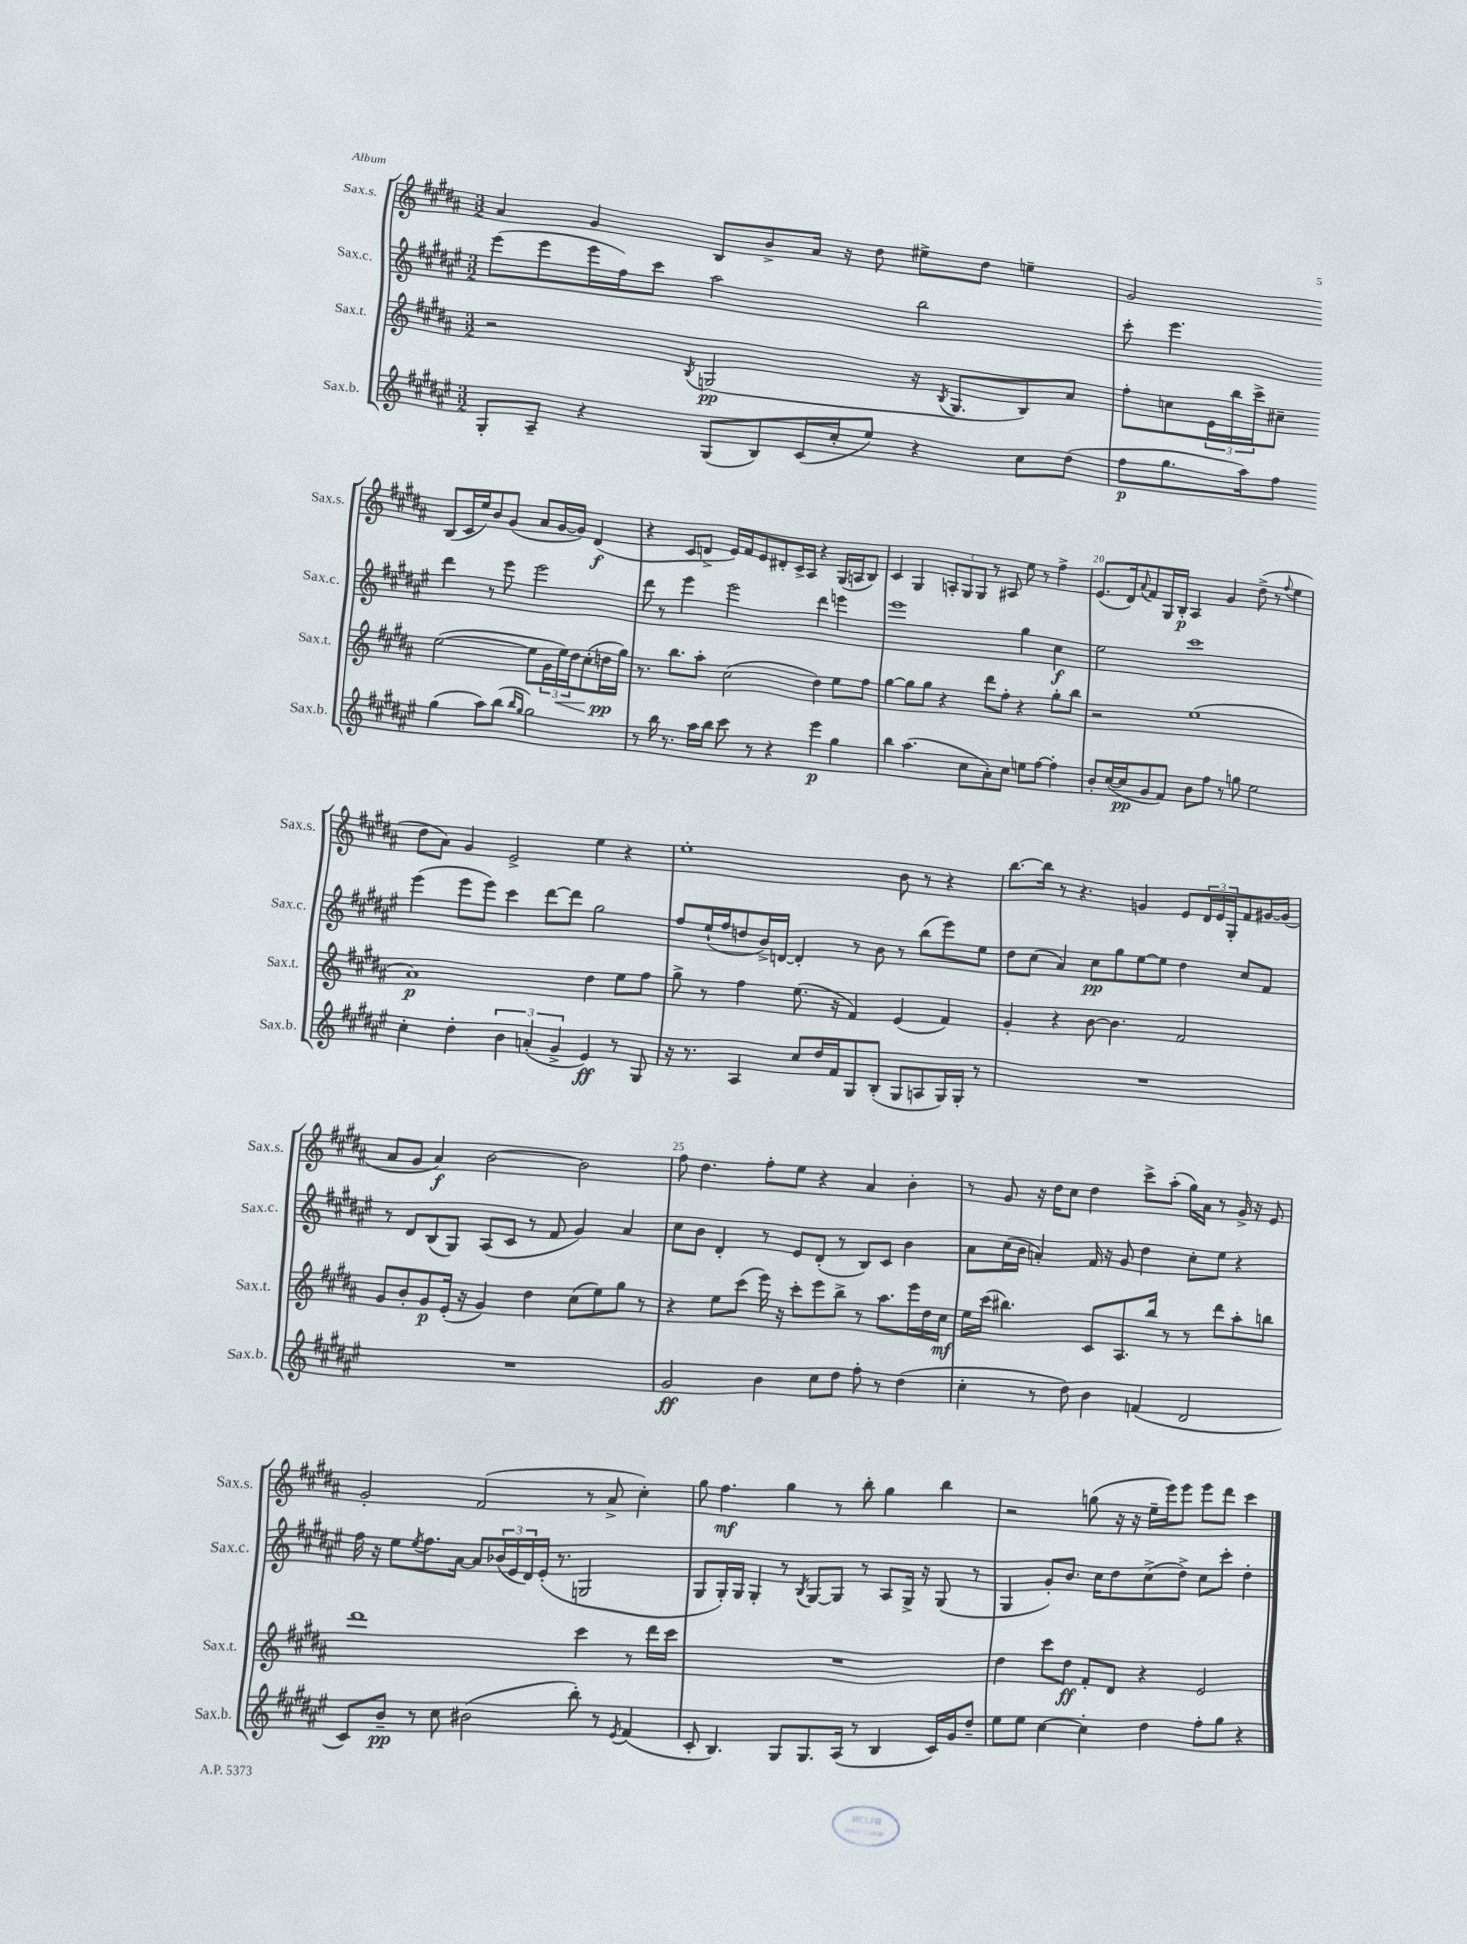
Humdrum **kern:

**kern	**dynam	**kern	**dynam	**kern	**dynam	**kern	**dynam
*part4	*part4	*part3	*part3	*part2	*part2	*part1	*part1
*staff4	*staff4	*staff3	*staff3	*staff2	*staff2	*staff1	*staff1
*I"Sax.b.	*	*I"Sax.t.	*	*I"Sax.c.	*	*I"Sax.s.	*
*I'Sax.b.	*	*I'Sax.t.	*	*I'Sax.c.	*	*I'Sax.s.	*
*clefG2	*	*clefG2	*	*clefG2	*	*clefG2	*
*k[f#c#g#d#a#e#]	*	*k[f#c#g#d#a#]	*	*k[f#c#g#d#a#e#]	*	*k[f#c#g#d#a#]	*
*M3/2	*	*M3/2	*	*M3/2	*	*M3/2	*
=16	=16	=16	=16	=16	=16	=16	=16
8G#'/L	.	2r	.	(8eee#\L	.	4a#/	.
8A#~/J	.	.	.	8eee#\	.	.	.
4r	.	.	.	16eee#\L	.	4g#/	.
.	.	.	.	16ff#\J)	.	.	.
.	.	.	.	8ccc#\J	.	.	.
.	.	8qB/	.	.	.	.	.
(8G#/L	.	(2Gn/	pp	2aa#\	.	8B/L	.
8B/)	.	.	.	.	.	8b^/	.
(16c#/L	.	.	.	.	.	16a#/Jk	.
16cc#'/J	.	.	.	.	.	16r	.
8ee#/J)	.	.	.	.	.	8dd#\	.
4r	.	16r	.	2bb\	.	8ee#X^\L	.
.	.	8qB/	.	.	.	.	.
.	.	8.G/L	.	.	.	.	.
.	.	.	.	.	.	8dd#\J	.
8cc#\L	.	8B/)	.	.	.	4een~\	.
(8dd#\J	.	8a#/J	.	.	.	.	.
=17	=17	=17	=17	=17	=17	=17	=17
8ff#\L	p	8ff#'\L	.	8ccc#'\	.	2g#/	.
8.gg#\	.	8ccn\	.	4.eee#\	.	.	.
.	.	24e\L	.	.	.	.	.
.	.	24bb\	.	.	.	.	.
16aa#\k)	.	.	.	.	.	.	.
.	.	24ccc#^\J	.	.	.	.	.
8ff#\J	.	8cc#X~\J	.	.	.	.	.
(4gg#\	.	([2ee\	.	4ddd#\	.	(8B/L	.
.	.	.	.	.	.	16c#/L	.
.	.	.	.	.	.	16ee/J)	.
8aa#\L)	.	.	.	8r	.	8b/	.
(8bb\J	.	.	.	8eee#\	.	(8g#/J	.
16qqbb/LL	.	.	.	.	.	.	.
16qqgg#/JJ	.	.	.	.	.	.	.
2gg#\)	.	8ee\L]	.	2eee#\	.	8a#/L	.
.	.	24g#\L	.	.	.	[16g#/L	.
!	!	!	!LO:HP:b	!	!	!	!
.	.	24ee\)	<	.	.	.	.
.	.	.	.	.	.	16g#/JJ])	.
.	.	24dd#\J	.	.	.	.	.
.	.	(8cc#'\	.	.	.	(4d#/	f
.	.	16ddn\L	pp	.	.	.	.
.	.	16gg#\JJ)	[	.	.	.	.
!!LO:LB:g=z
=18	=18	=18	=18	=18	=18	=18	=18
8r	.	8.r	.	8ddd#\	.	4r	.
16bb\	.	.	.	8r	.	.	.
8.r	.	8.bb\L	.	.	.	.	.
.	.	.	.	4eee#\	.	8c#/L	.
16aa#\LL	.	8aa#'\J	.	.	.	8dn^/J	.
16bb\JJ	.	.	.	.	.	.	.
8ccc#\	.	(2cc#\	.	2eee#\	.	16e/LL)	.
.	.	.	.	.	.	16f#/J	.
8r	.	.	.	.	.	8e/	.
4r	.	.	.	.	.	8d#X'/	.
.	.	.	.	.	.	16c#^/L	.
.	.	.	.	.	.	16A#/JJ	.
4eee#\	p	4dd#\)	.	4ddd#\	.	4r	.
4gg#\	.	8ee\L	.	4eeen\	.	(16G#/LL	.
.	.	.	.	.	.	16An/J	.
.	.	8ff#\J	.	.	.	8B/J)	.
=19	=19	=19	=19	=19	=19	=19	=19
4bb\	.	[4gg#\	.	1eee#	.	4c#/	.
(4.aa#\	.	8gg#\L]	.	.	.	4G#/	.
.	.	8gg#\J	.	.	.	.	.
.	.	4r	.	.	.	12An'/L	.
.	.	.	.	.	.	12G#/	.
8cc#\L	.	.	.	.	.	.	.
.	.	.	.	.	.	12G#/J	.
8a#'\)	.	8ddd#\L	.	.	.	8r	.
8cc#\J	.	8ff#'\J	.	.	.	8A#X/	.
8een\L	.	4r	.	4gg#\	.	8ee\	.
[8ff#\J	.	.	.	.	.	8r	.
4ff#'\]	.	8gg#'\L	.	4cc#\	f	4ff#^\	.
.	.	8bb\J	.	.	.	.	.
=20	=20	=20	=20	=20	=20	=20	=20
8b'/L	.	2r	.	2ee#\	.	(8.e/L	.
([16cc#/L	.	.	.	.	.	.	.
16cc#/J]	pp	.	.	.	.	16d#/k)	.
.	.	.	.	.	.	8qqa#/	.
8g#/	.	.	.	.	.	8f#/	.
8f#/J)	.	.	.	.	.	16G#/L	.
.	.	.	.	.	.	16B'/JJ	p
8b\L	.	(1ee	.	1ccc#	.	4A#/	.
8ff#\J	.	.	.	.	.	.	.
8r	.	.	.	.	.	4g#/	.
8ggn\	.	.	.	.	.	.	.
2ee#\	.	.	.	.	.	(8dd#^\	.
.	.	.	.	.	.	8r	.
.	.	.	.	.	.	8qqff#/	.
.	.	.	.	.	.	4ee\	.
!!LO:LB:g=z
=21	=21	=21	=21	=21	=21	=21	=21
4cc#'\	.	1a#)	p	(4eee#\	.	8dd#\L	.
.	.	.	.	.	.	8a#\J)	.
4dd#'\	.	.	.	8eee#\L	.	4g#/	.
.	.	.	.	8eee#\J)	.	.	.
6b\	.	.	.	4ccc#\	.	2e^/	.
(6an'/	.	.	.	.	.	.	.
.	.	.	.	[8ddd#\L	.	.	.
6g#^/	.	.	.	.	.	.	.
.	.	.	.	8ddd#\J]	.	.	.
4e#/)	ff	4dd#\	.	2gg#\	.	4ee\	.
8r	.	8ee\L	.	.	.	4r	.
8G#/	.	8ff#\J	.	.	.	.	.
=22	=22	=22	=22	=22	=22	=22	=22
16r	.	8gg#^\	.	8ff#/L	.	1ee'	.
8.r	.	.	.	.	.	.	.
.	.	8r	.	(16ee#`/L	.	.	.
.	.	.	.	16ff#/J	.	.	.
4A#/	.	4ff#\	.	8ddn/	.	.	.
.	.	.	.	16b^/L)	.	.	.
.	.	.	.	[16dn/JJ	.	.	.
8cc#/L	.	(8.ee\	.	4d'/]	.	.	.
16dd#/L	.	.	.	.	.	.	.
16f#/J	.	16r	.	.	.	.	.
8G#/	.	4f#/)	.	8r	.	.	.
(8B'/J	.	.	.	8b\	.	.	.
8G#/L	.	(4e/	.	8r	.	8b\	.
8An/	.	.	.	(8bb\L	.	8r	.
16G#/L)	.	4f#/)	.	8eee#\)	.	4r	.
16G#'/JJ	.	.	.	.	.	.	.
8r	.	.	.	8ee#\J	.	.	.
=23	=23	=23	=23	=23	=23	=23	=23
1.r	.	4g#'/	.	8dd#\L	.	[8.bb\L	.
.	.	.	.	(8cc#\J	.	.	.
.	.	.	.	.	.	16bb\Jk]	.
.	.	4r	.	4a#/)	.	8r	.
.	.	.	.	.	.	4.r	.
.	.	[8b\	.	8cc#\L	pp	.	.
.	.	4.b\]	.	8gg#\	.	.	.
.	.	.	.	[8ee#\	.	4gn/	.
.	.	.	.	8ee#\J]	.	.	.
.	.	2f#/	.	4dd#\	.	8e/L	.
.	.	.	.	.	.	24d#/L	.
.	.	.	.	.	.	24e/	.
.	.	.	.	.	.	24G#'/J	.
.	.	.	.	8cc#/L	.	8f#/	.
.	.	.	.	8f#/J	.	[16g#X/L	.
.	.	.	.	.	.	(16g#/JJ]	.
!!LO:LB:g=z
=24	=24	=24	=24	=24	=24	=24	=24
1.r	.	8g#/L	.	8r	.	8a#/L	.
.	.	8b'/	.	8d#/L	.	8g#/J	.
.	.	8g#/	p	(8B/	.	4a#/)	f
.	.	(16e'/Jk	.	8G#/J)	.	.	.
.	.	16r	.	.	.	.	.
.	.	4g#/)	.	(8A#/L	.	[2b\	.
.	.	.	.	8c#/J	.	.	.
.	.	4dd#\	.	8r	.	.	.
.	.	.	.	8f#/	.	.	.
.	.	(8cc#\L	.	4g#/)	.	2b\]	.
.	.	8ee\)	.	.	.	.	.
.	.	8gg#\J	.	4a#/	.	.	.
.	.	8r	.	.	.	.	.
=25	=25	=25	=25	=25	=25	=25	=25
2g#/	ff	4r	.	8cc#\L	.	8ff#\	.
.	.	.	.	8b\J	.	4.dd#\	.
.	.	8ee\L	.	4d#'/	.	.	.
.	.	(8ccc#\J	.	.	.	.	.
4b\	.	16eee\)	.	8r	.	8ff#'\L	.
.	.	16r	.	.	.	.	.
.	.	8ccc#'\L	.	8e#/L	.	8ee\J	.
8cc#\L	.	8eee\	.	(8d#'/J	.	4r	.
8dd#\J	.	8bb^\J	.	8r	.	.	.
8ff#'\	.	8r	.	8B/L)	.	4a#/	.
8r	.	8.aa#\L	.	8c#/J	.	.	.
(4dd#\	.	.	.	4b\	.	4b'\	.
.	.	16eee\L	.	.	.	.	.
.	.	16dd#\	.	.	.	.	.
.	.	16cc#\JJ	mf	.	.	.	.
=26	=26	=26	=26	=26	=26	=26	=26
4cc#'\	.	16ee\LL	.	8a#\L	.	8r	.
.	.	(16ccc#\JJ	.	.	.	.	.
.	.	4.bb#X\)	.	(16cc#\L	.	8g#/	.
.	.	.	.	16b\JJ	.	.	.
8r	.	.	.	4an'/)	.	16r	.
.	.	.	.	.	.	16dd#\KL	.
8dd#\)	.	.	.	.	.	8cc#\J	.
4b\	.	8c#/L	.	16f#/	.	4dd#\	.
.	.	.	.	16r	.	.	.
.	.	8.A#/	.	8g#/	.	.	.
(4fn/	.	.	.	4dd#\	.	8ccc#^\L	.
.	.	16bb#/Jk	.	.	.	.	.
.	.	8r	.	.	.	(8aa#'\J	.
2d#/	.	8r	.	8cc#'\L	.	16gg#\LL)	.
.	.	.	.	.	.	16a#\JJ	.
.	.	8ddd#\L	.	8ee#\J	.	8r	.
.	.	8aa#'\	.	4r	.	16g#^/	.
.	.	.	.	.	.	16r	.
.	.	8bbn\J	.	.	.	8e/	.
!!LO:LB:g=z
=27	=27	=27	=27	=27	=27	=27	=27
8c#/L)	.	1ddd#	.	16ff#\	.	2g#'/	.
.	.	.	.	16r	.	.	.
8b~/J	pp	.	.	8ee#\L	.	.	.
.	.	.	.	8qee#/	.	.	.
8r	.	.	.	8.ff#\	.	.	.
8cc#\	.	.	.	.	.	.	.
.	.	.	.	[16a#\Jk	.	.	.
(2b#X\	.	.	.	8a#/L]	.	(2f#/	.
.	.	.	.	(24b-X/L	.	.	.
.	.	.	.	24e#/	.	.	.
.	.	.	.	24d#/)	.	.	.
.	.	.	.	(16e#'/JJ	.	.	.
.	.	.	.	8.r	.	.	.
8bb'\)	.	4ccc#\	.	2Gn/	.	8r	.
8r	.	.	.	.	.	8a#^/	.
8qe#/	.	.	.	.	.	.	.
(4f#/	.	8r	.	.	.	4cc#'\)	.
.	.	16ddd#\LL	.	.	.	.	.
.	.	16ccc#\JJ	.	.	.	.	.
=28	=28	=28	=28	=28	=28	=28	=28
8c#'/	.	1.r	.	8G#/L	.	8gg#\	.
4.B/)	.	.	.	16G#'/L)	.	4.ff#\	mf
.	.	.	.	16G#/JJ	.	.	.
.	.	.	.	4G#'/	.	.	.
8G#/L	.	.	.	8r	.	4gg#\	.
.	.	.	.	8qB/	.	.	.
8.G#/	.	.	.	[8G#/L	.	.	.
.	.	.	.	8G#/J]	.	8r	.
(16A#/Jk	.	.	.	.	.	.	.
8r	.	.	.	8r	.	8bb'\	.
4B/	.	.	.	8A#/L	.	4gg#\	.
.	.	.	.	16G#^/Jk	.	.	.
.	.	.	.	16r	.	.	.
16c#/LL)	.	.	.	(8G#/	.	4bb\	.
16g#/J	.	.	.	.	.	.	.
8dd#~/J	.	.	.	8r	.	.	.
=29	=29	=29	=29	=29	=29	=29	=29
8ee#\L	.	4dd#\	.	4G#/	.	2r	.
8ee#\J	.	.	.	.	.	.	.
[4cc#\	.	8ccc#\L	.	8g#'/L)	.	.	.
.	.	8dd#\J	ff	8.b/J	.	.	.
4cc#'\]	.	8f#'/L	.	.	.	(8ggn\	.
.	.	.	.	16cc#\KL	.	.	.
.	.	8d#/J	.	8dd#\	.	16r	.
.	.	.	.	.	.	16r	.
4dd#\	.	4r	.	(8cc#^\	.	16ee~\LL	.
.	.	.	.	.	.	16eee\J)	.
.	.	.	.	8dd#^\J)	.	8eee\J	.
8ff#'\L	.	2e/	.	8cc#\L	.	8eee\L	.
8gg#\J	.	.	.	8ccc#'\J	.	8ddd#\J	.
4r	.	.	.	4dd#'\	.	4ccc#\	.
==	==	==	==	==	==	==	==
*-	*-	*-	*-	*-	*-	*-	*-
